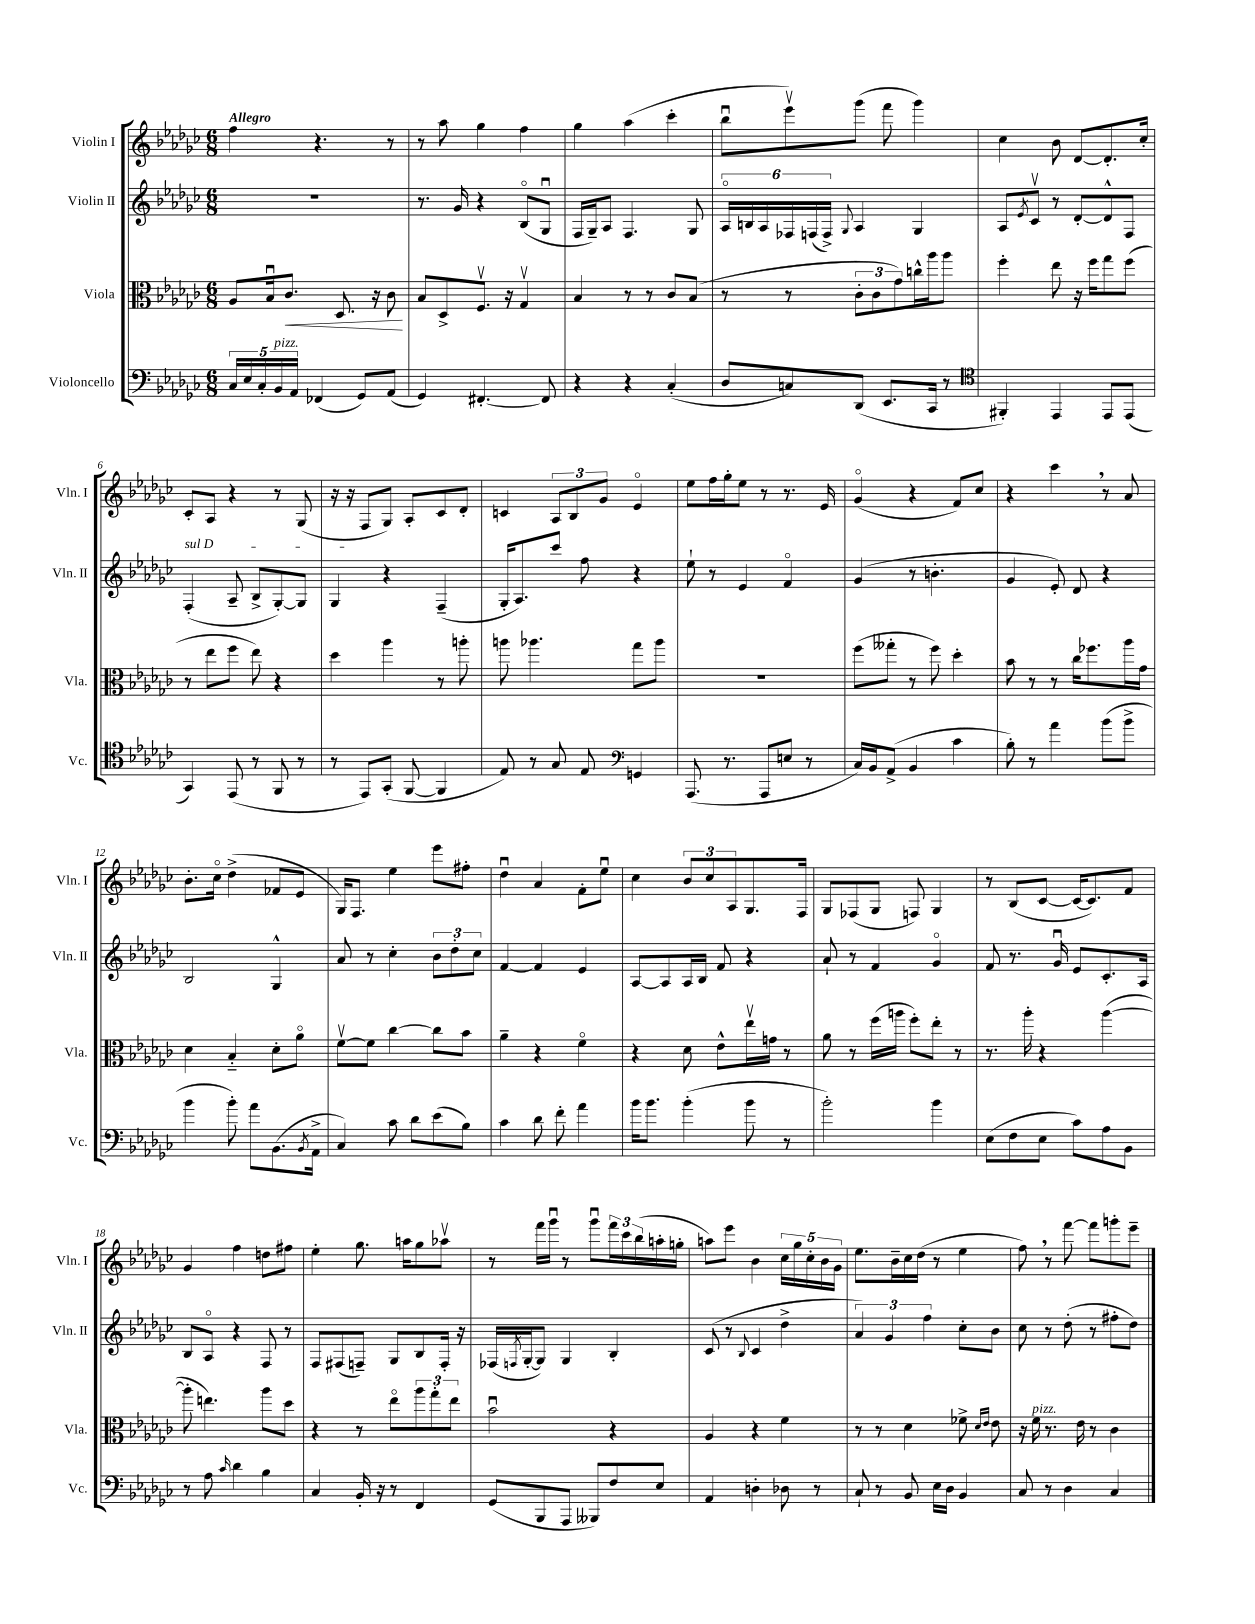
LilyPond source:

<<
\new StaffGroup <<
\new Staff = "s0" \with { instrumentName = "Violin I" shortInstrumentName = "Vln. I" } {
    \clef treble \key ges \major \numericTimeSignature \time 6/8 \tempo "Allegro"
    f''4 r4. r8 |
    r8 aes''8 ges''4 f''4 |
    ges''4 aes''4( ces'''4-. |
    bes''8\downbow ees'''8\upbow) ges'''8( f'''8 ges'''4) |
    ces''4 bes'8 des'8~ des'8.-. ces''16-. |
    ces'8-. aes8 r4 r8 ges8( |
    r16 r16 f8 ges8) aes8-. ces'8 des'8-. |
    c'4 \tuplet 3/2 { aes8 bes8 ges'8 } ees'4\flageolet |
    ees''8 f''16 ges''16-. ees''8 r8 r8. ees'16 |
    ges'4\flageolet( r4 f'8) ces''8 |
    r4 ces'''4 \breathe r8 aes'8 |
    bes'8.-. ces''16\flageolet des''4->( fes'8 ees'8 |
    ges16) f8. ees''4 ees'''8 fis''8-. |
    des''4\downbow aes'4 f'8-. ees''8\downbow |
    ces''4 \tuplet 3/2 { bes'8 ces''8 aes8 } ges8. f16 |
    ges8 fes8( ges8 f8) ges4 |
    r8 bes8( ces'8~ ces'16~ ces'8.) f'8 |
    ges'4 f''4 d''8 fis''8 |
    ees''4-. ges''8. a''16 ges''8 aes''8\upbow |
    r8 f'''16 ges'''16\downbow r8 ges'''8\downbow \tuplet 3/2 { f'''16 ces'''16 bes''16( } a''16-. g''16-. |
    a''8) ees'''8 bes'4 \tuplet 5/4 { ces''16 ges''16 ces''16-. bes'16 ges'16 } |
    ees''8. bes'16-- ces''16 des''16( r8 ees''4 |
    f''8) \breathe r8 f'''8~ f'''8 g'''8-. ees'''8-- \bar "|." |
}
\new Staff = "s1" \with { instrumentName = "Violin II" shortInstrumentName = "Vln. II" } {
    \clef treble \key ges \major \numericTimeSignature \time 6/8
    R2. |
    r8. ges'16 r4 bes8\flageolet( ges8\downbow |
    f16 ges16--) aes8 f4. ges8 |
    \tuplet 6/4 { aes16\flageolet b16 aes16 fes16 f16( f16->) } \appoggiatura { ges8 } aes4 ges4 |
    aes8 \acciaccatura { ees'8 } ces'8\upbow r8 des'8~-. des'8-^ f8 |
    \once \override TextSpanner.bound-details.left.text = \markup { \italic "sul D" } f4-.\startTextSpan( aes8-- bes8-> ges8~-.) ges8 |
    ges4\stopTextSpan r4 f4--( |
    ges16-. aes8.) ces'''8 f''8 r4 |
    ees''8-! r8 ees'4 f'4\flageolet |
    ges'4( r8 b'4.-. |
    ges'4 ees'8-.) des'8 r4 |
    bes2 ges4-^ |
    aes'8 r8 ces''4-. \tuplet 3/2 { bes'8 des''8-. ces''8 } |
    f'4~ f'4 ees'4 |
    aes8~ aes8 aes16 bes16 f'8 r4 |
    aes'8-! r8 f'4 ges'4\flageolet |
    f'8 r8. ges'16\downbow ees'8 ces'8.-. aes16 |
    bes8 aes8\flageolet r4 f8 r8 |
    f8 fis8( f8--) ges8 bes8 f16-. r16 |
    fes16( \acciaccatura { f8 } ges16~-. ges8) ges4 bes4-. |
    ces'8( r8 \appoggiatura { bes8 } ces'4 des''4-> |
    \tuplet 3/2 { aes'4) ges'4 f''4 } ces''8-. bes'8 |
    ces''8 r8 des''8-.( r8 fis''8-. des''8) \bar "|." |
}
\new Staff = "s2" \with { instrumentName = "Viola" shortInstrumentName = "Vla." } {
    \clef alto \key ges \major \numericTimeSignature \time 6/8
    aes8 bes16\downbow ces'8.\< des8. r16 ces'8\! |
    bes8 des8-> f8.\upbow r16 ges4\upbow |
    bes4 r8 r8 ces'8 bes8( |
    r8 r8 \tuplet 3/2 { ces'8-. ces'8 ges'8) } c''16-^ aes''16 aes''8 |
    f''4-. ees''8 r16 f''16 ges''8 f''8( |
    r8 ees''8 f''8 ees''8) r4 |
    des''4 aes''4 r8 a''8-. |
    a''8 aes''4. ges''8 aes''8 |
    R2. |
    f''8( geses''8-. r8 f''8) des''4-. |
    bes'8 r8 r8 ces''16 fes''8. aes''16 ges'16 |
    des'4 bes4-_ des'8-. aes'8\flageolet |
    f'8~\upbow f'8 ces''4~ ces''8 bes'8 |
    aes'4-- r4 f'4\flageolet |
    r4 des'8 ees'8-^ ees''16\upbow g'16 r8 |
    aes'8 r8 f''16( a''16 f''8-.) ees''8-. r8 |
    r8. aes''16-. r4 aes''4~( |
    aes''8-. e''4.) aes''8 des''8 |
    r4 r8 ees''8\flageolet \tuplet 3/2 { aes''8 ges''8-. ees''8 } |
    bes'2\downbow r4 |
    aes4 r4 f'4 |
    r8 r8 des'4 fes'8-> \grace { des'16 ees'16 } ees'8 |
    r16 f'16^\markup { \italic "pizz." } r8. ees'16 r8 ces'4 \bar "|." |
}
\new Staff = "s3" \with { instrumentName = "Violoncello" shortInstrumentName = "Vc." } {
    \clef bass \key ges \major \numericTimeSignature \time 6/8
    \tuplet 5/4 { ces16 ees16 ces16-. bes,16^\markup { \italic "pizz." } aes,16 } fes,4( ges,8) aes,8( |
    ges,4) fis,4.~-. fis,8 |
    r4 r4 ces4-.( |
    des8 c8) des,8( ees,8. ces,16 r8 |
    \clef tenor fis,4-.) ees,4 ees,8 ees,8( |
    ges,4) ees,8( r8 f,8 r8 |
    r8 ees,8) ges,8-.( f,8~ f,4 |
    ees8) r8 ges8 ees8 \clef bass g,4 |
    aes,,8.( r8. aes,,8 e8 r8 |
    ces16) bes,16 aes,8->( bes,4 ces'4 |
    bes8-.) r8 aes'4 bes'8( bes'8-> |
    bes'4 bes'8-.) aes'8 bes,8.( \acciaccatura { bes,8 } aes,16-> |
    ces4) ces'8 des'8 ees'8( bes8) |
    ces'4 des'8 f'8-. aes'4 |
    bes'16 bes'8. bes'4-.( bes'8 r8 |
    bes'2-.) bes'4 |
    ees8( f8 ees8 ces'8) aes8 bes,8 |
    r8 aes8 \grace { ces'16 } des'4 bes4 |
    ces4 bes,16-. r16 r8 f,4 |
    ges,8( bes,,8 aes,,8 beses,,8) f8 ees8 |
    aes,4 d4-. des8 r8 |
    ces8-! r8 bes,8 ees16 des16 bes,4 |
    ces8 r8 des4 ces4 \bar "|." |
}
>>
>>
